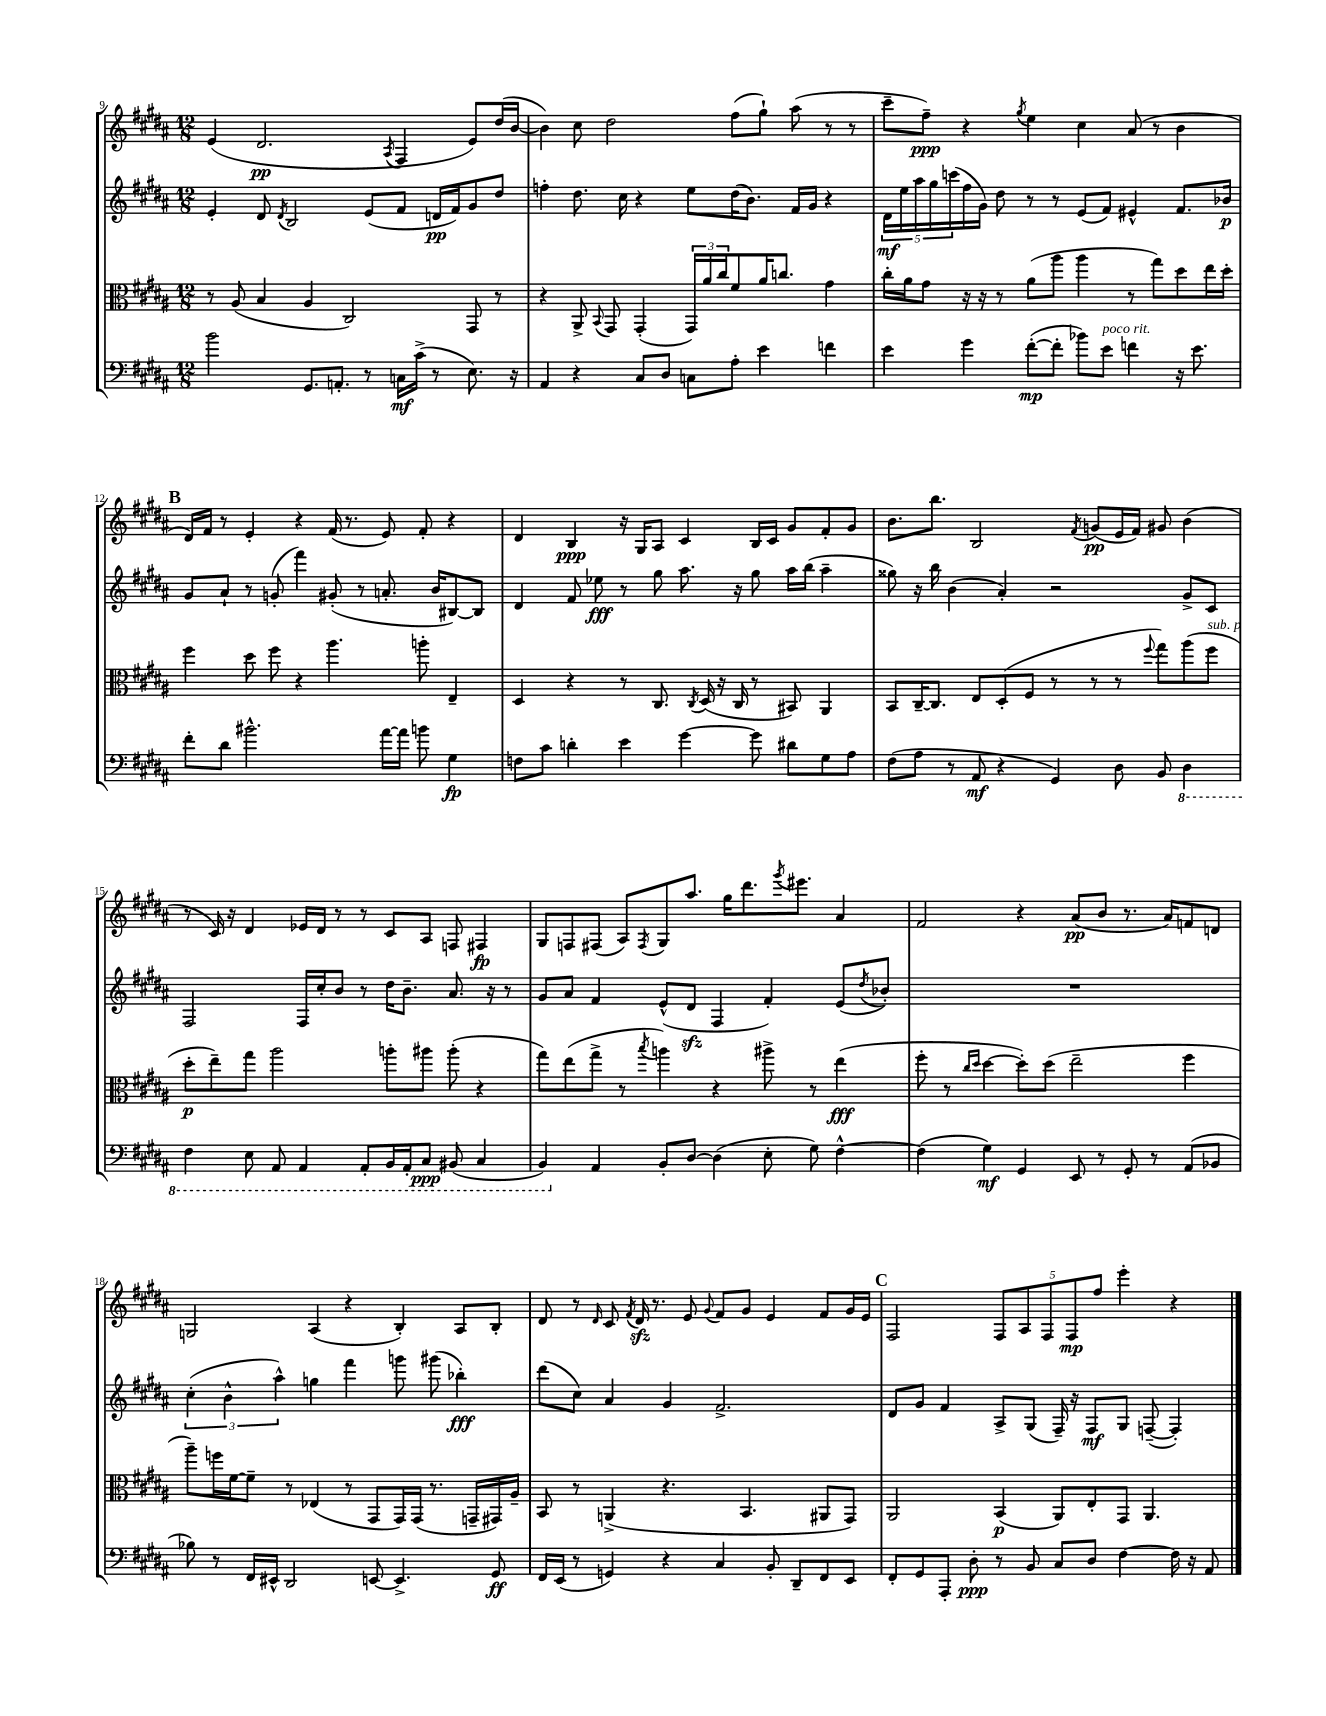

**kern	**kern	**kern	**kern
*staff4	*staff3	*staff2	*staff1
*clefF4	*clefC3	*clefG2	*clefG2
*k[f#c#g#d#a#]	*k[f#c#g#d#a#]	*k[f#c#g#d#a#]	*k[f#c#g#d#a#]
*M12/8	*M12/8	*M12/8	*M12/8
2b\	8r	4e'/	(4e/
.	(8A#/	.	.
.	4B/	8d#/	2.d#/
.	.	8qd#/	.
.	.	2B/	.
8.GG#/L	4A#/	.	.
8.AA'/J	.	.	.
.	2C#/)	.	.
8r	.	(8e/L	.
.	.	.	8qA#/
16C\LL	.	8f#/J	4F#/
(16c#^\JJ	.	.	.
8r	.	16d/LL	.
.	.	16f#/J)	.
8.E\)	8GG#/	8g#/	8e/L)
.	8r	8dd#/J	(16dd#/L
16r	.	.	[16b/JJ
=	=	=	=
4AA#/	4r	4ff'\	4b\])
4r	8AA#^/	8.dd#\	8cc#\
.	8qqBB/	.	.
.	8GG#/	.	2dd#\
.	.	16cc#\	.
8C#/L	(4GG#'/	4r	.
8D#/J	.	.	.
8C\L	24GG#/LL)	8ee\L	.
.	24a#/	.	.
.	24cc#/J	.	.
8A#'\J	8f#/	(16dd#\K	(8ff#\L
.	.	8.b\J)	.
4e\	16a#/K	.	8gg#`\J)
.	8.cc/J	.	.
.	.	16f#/LL	(8aa#\
.	.	16g#/JJ	.
4f\	4g#\	4r	8r
.	.	.	8r
=	=	=	=
4e\	16cc#'\LL	20d#\LL	8ccc#~\L
.	.	20ee\	.
.	16a#\J	.	.
.	.	20aa#\	.
.	8g#\J	.	8ff#~\J)
.	.	20gg#\	.
.	.	(20ccc\	.
4g#\	16r	16ff#\	4r
.	16r	16g#\JJ)	.
.	8r	8dd#\	.
.	.	.	8qgg#/
([8f#'\L	(8a#\L	8r	4ee\
8f#'\]J	8aa#\J	8r	.
8b-\L)	4aa#\	(8e/L	4cc#\
8e\J	.	8f#/J)	.
4f\	8r	4e#^^/	(8a#/
.	8gg#\L)	.	8r
16r	8dd#\	8.f#/L	4b\
8.e\	.	.	.
.	16ee\L	.	.
.	16dd#'\JJ	16b-/Jk	.
=	=	=	=
8f#'\L	4ff#\	8g#/L	16d#/LL)
.	.	.	16f#/JJ
8d#\J	.	8a#`/J	8r
2.b#^^\	8dd#\	8r	4e'/
.	8ff#\	(8g'/	.
.	4r	4fff#\)	4r
.	4.aa#\	(8g#'/	(16f#/
.	.	.	8.r
.	.	8r	.
[16a#\LL	.	8.a'/	8e/)
16a#\]JJ	.	.	.
8b\	8aa'\	.	8f#'/
.	.	16b/LK	.
4G#\	4E~/	[8B#/)	4r
.	.	8B#/]J	.
=	=	=	=
8F\L	4D#/	4d#/	4d#/
8c#\J	.	.	.
4d'\	4r	8f#/	4B/
.	.	8ee-\	.
4e\	8r	8r	16r
.	.	.	16G#/LK
.	8.C#/	8gg#\	8A#/J
[4g#\	.	8.aa#\	4c#/
.	8qC#/	.	.
.	(16D#/	.	.
.	16r	.	.
.	16C#/	16r	.
8g#\]	8r	8gg#\	16B/LL
.	.	.	16c#/JJ
8d#\L	8BB#/)	16aa#\LL	8g#/L
.	.	(16bb\JJ	.
8G#\	4AA#/	4aa#~\	8f#'/
8A#\J	.	.	8g#/J
=	=	=	=
(8F#\L	8BB/L	8gg##\)	8.b\L
8A#\J	[16C#~/K	16r	.
.	8.C#/]J	16bb\	8.bb\J
8r	.	(4b\	.
8AA#/	8E/L	.	2B/
4r	(8D#'/	4a#'/)	.
.	8F#/J	.	.
4GG#/)	8r	2r	.
.	.	.	8qf#/
.	8r	.	(8g/L
8D#\	8r	.	16e/L
.	.	.	16f#/JJ)
.	8qqff#/	.	.
8BB/	8gg#\L)	.	8g#/
4DD#\	(8aa#\	8g#^/L	(4b\
.	8ff#\J	8c#/J	.
=	=	=	=
4FF#\	8dd#'\L	2F#/	8r
.	8ee~\)	.	16c#/)
.	.	.	16r
8EE\	8gg#\J	.	4d#/
8AAA#/	2aa#\	.	.
4AAA#/	.	16F#/LL	16e-/LL
.	.	16cc#'/J	16d#/JJ
.	.	8b/J	8r
8AAA#'/L	.	8r	8r
16BBB/L	8aa'\L	16dd#\LK	8c#/L
16AAA#'/J	.	8.b~\J	.
8CC#/J	8aa#\J	.	8A#/J
(8BBB#/	(8aa#'\	8.a#/	8F/
4CC#/	4r	.	4F#/
.	.	16r	.
.	.	8r	.
=	=	=	=
4BBB/)	8gg#\L)	8g#/L	8G#/L
.	(8ee\	8a#/J	8F/
4AA#/	8gg#^\J	4f#/	(8F#/J
.	8r	.	8A#/L)
.	8qbb/	.	8qF#/
8BB'/L	4aa\)	(8e^^/L	8G#/
[8D#/J	.	8d#/J	8.aa#/J
(4D#\]	4r	4F#/	.
.	.	.	16gg#\LK
.	.	.	8.ddd#\
8E'\	8aa#^\	4f#'/)	.
.	.	.	8qggg#/
.	.	.	8.eee#\J
8G#\)	8r	.	.
[4F#^^\	(4ee\	(8e/L	4a#/
.	.	8qdd#/	.
.	.	8b-'/J)	.
=	=	=	=
(4F#\]	8ff#'\	1.r	2f#/
.	8r	.	.
.	16qqcc#/LL	.	.
.	16qqdd#/JJ	.	.
4G#\)	[4dd#\	.	.
4GG#/	8dd#'\]L)	.	4r
.	(8dd#\J	.	.
8EE/	2ee~\	.	(8a#/L
8r	.	.	8b/J
8GG#'/	.	.	8.r
8r	.	.	.
.	.	.	16a#/LK)
(8AA#/L	4ff#\	.	8f/
8BB-/J	.	.	8d/J
=	=	=	=
8B-\)	8aa#~\L)	(6cc#'\	2G/
8r	16ff\L	.	.
.	.	6b^^\	.
.	[16f#\J	.	.
16FF#/LL	8f#~\]J	.	.
16EE#^^/JJ	.	.	.
.	.	6aa#^^\)	.
2DD#/	8r	.	.
.	(4E-/	4gg\	(4A#/
.	8r	4fff#\	4r
[8EE/	8GG#/L	.	.
4.EE^/]	16GG#/L)	8ggg\	4B'/)
.	(16GG#/JJ	.	.
.	8.r	(8ggg#\	.
.	.	4bb-'\)	8A#/L
.	16GG~/LL	.	.
8GG#/	16GG#/)	.	8B'/J
.	16A#~/JJ	.	.
=	=	=	=
16FF#/LL	8BB/	(8ddd#\L	8d#/
(16EE/JJ	.	.	.
8r	8r	8cc#\J)	8r
.	.	.	16qqd#/
4GG/)	(4AA^/	4a#/	8c#/
.	.	.	8qf#/
.	.	.	16d#/
.	.	.	8.r
4r	4.r	4g#/	.
.	.	.	8e/
.	.	.	8qqg#/
4C#/	.	2.f#^/	8f#/L
.	4.BB/	.	8g#/J
8BB'/	.	.	4e/
8DD#~/L	.	.	.
8FF#/	8AA#/L	.	8f#/L
8EE/J	8GG#/J)	.	16g#/L
.	.	.	16e/JJ
=	=	=	=
8FF#'/L	2AA#/	8d#/L	2F#/
8GG#/	.	8g#/J	.
8AAA#'/J	.	4f#/	.
8D#'\	.	.	.
8r	(4BB/	8A#^/L	10F#/L
.	.	.	10A#/
8BB/	.	(8G#/J	.
.	.	.	10F#/
8C#/L	8AA#/L)	16F#~/)	.
.	.	.	10F#/
.	.	16r	.
8D#/J	8E'/	8F#/L	.
.	.	.	10ff#/J
[4F#\	8GG#/J	8G#/J	4eee'\
.	4.AA#/	([8F~/	.
16F#\]	.	4F'/])	4r
16r	.	.	.
8AA#/	.	.	.
==	==	==	==
*-	*-	*-	*-
